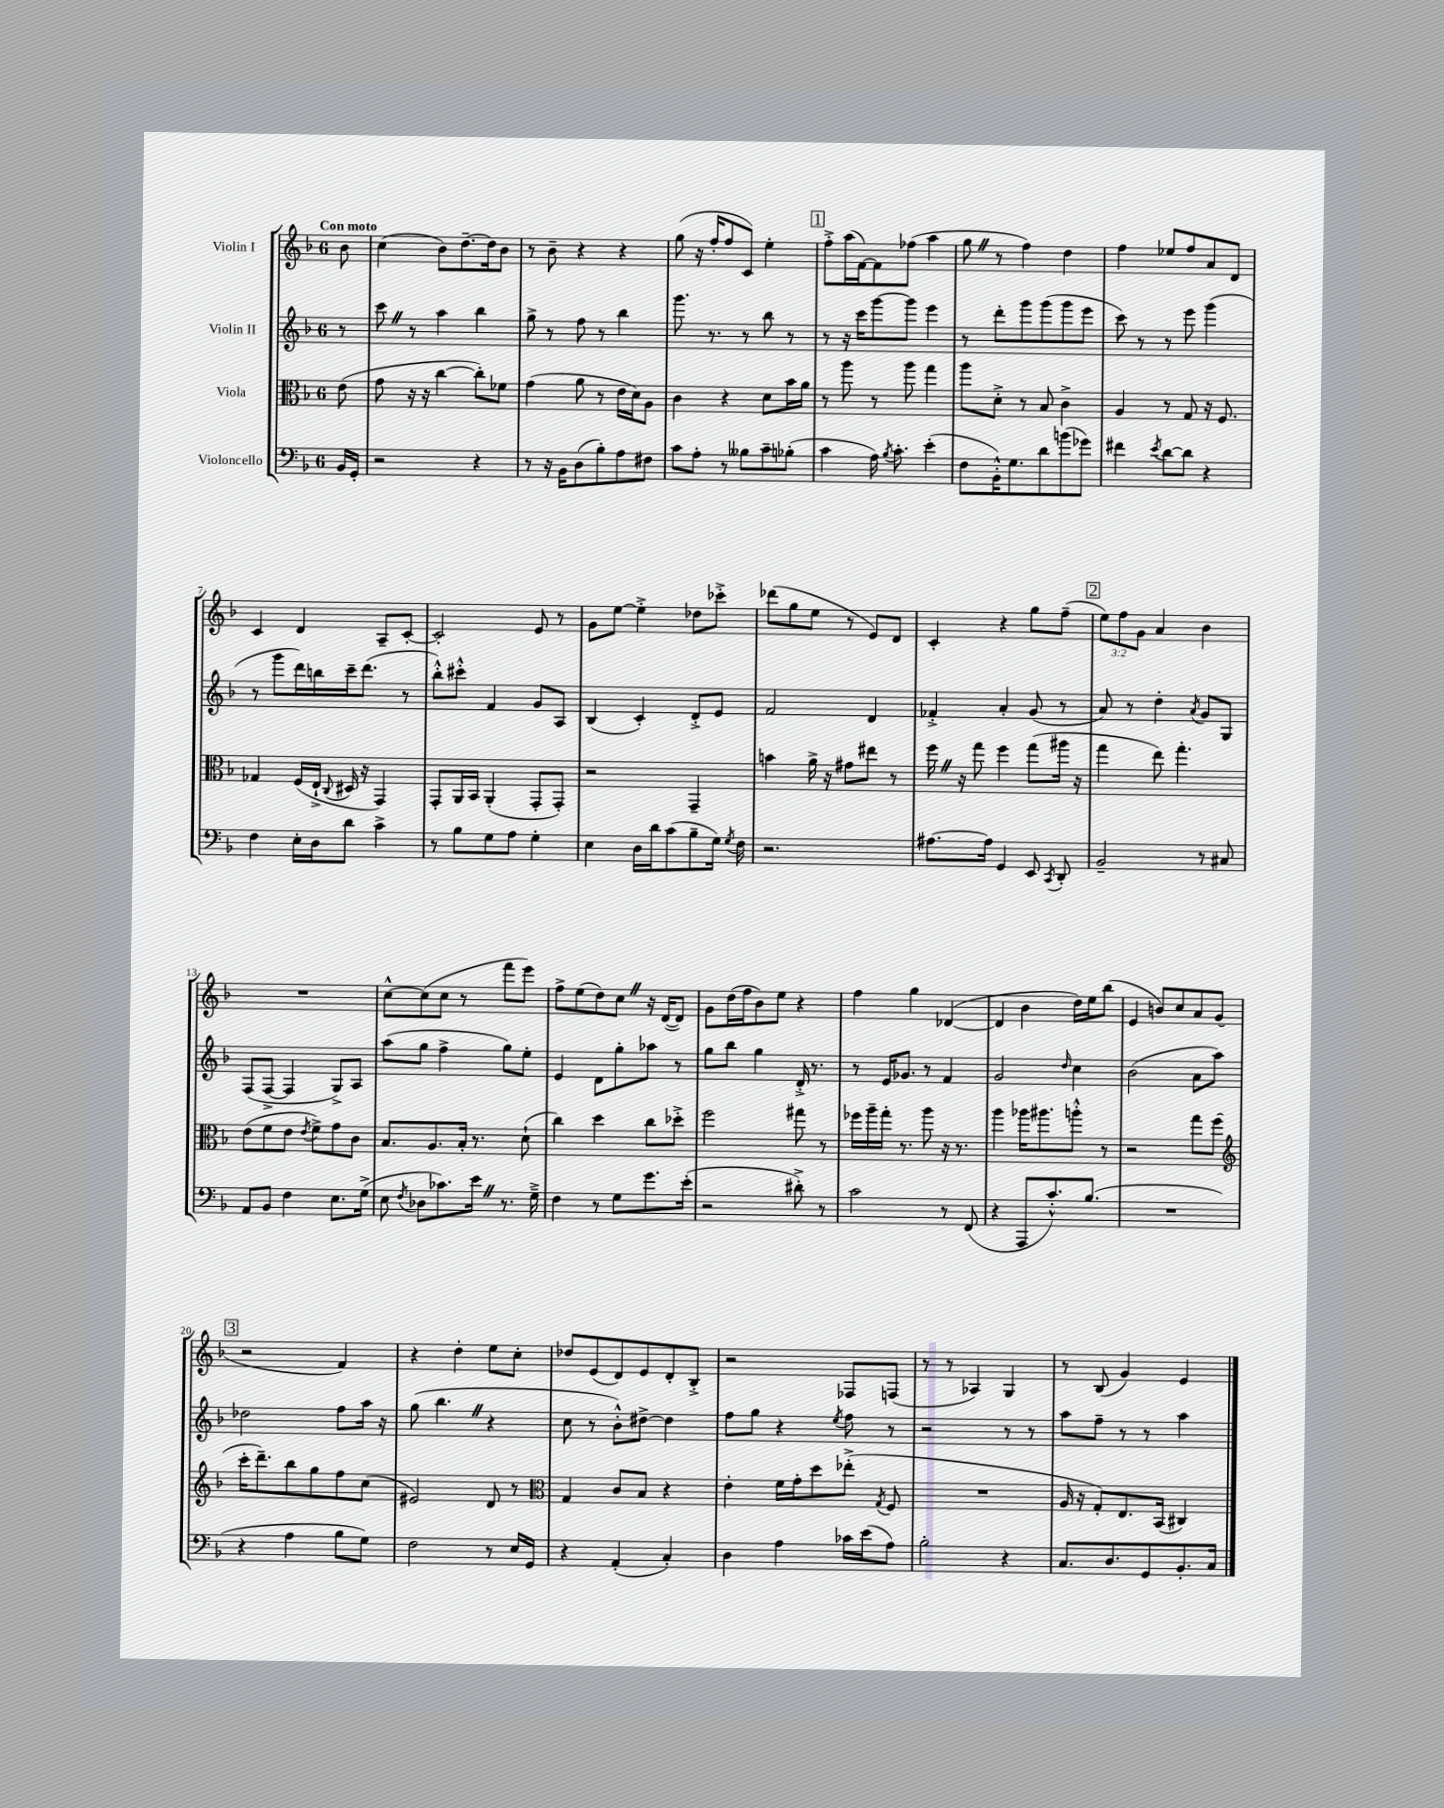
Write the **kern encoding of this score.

**kern	**kern	**kern	**kern
*part4	*part3	*part2	*part1
*staff4	*staff3	*staff2	*staff1
*I"Violoncello	*I"Viola	*I"Violin II	*I"Violin I
*clefF4	*clefC3	*clefG2	*clefG2
*k[b-]	*k[b-]	*k[b-]	*k[b-]
*M6/8	*M6/8	*M6/8	*M6/8
=	=	=	=
!	!	!	!LO:TX:a:B:t=Con moto
16BB-/LL	(8e\	8r	8b-\
16GG'/JJ	.	.	.
=1	=1	=1	=1
2r	8g\	8cccZ\	(4cc\
.	16r	8r	.
.	16r	.	.
.	[4cc\	4aa\	8b-\L)
.	.	.	[8.dd~\
4r	8cc'\L])	4bb-\	.
.	.	.	16dd\k]
.	8f-X\J	.	8b-\J
=2	=2	=2	=2
8r	(4g\	8gg^\	8r
16r	.	8r	8b-~\
16BB-\KL	.	.	.
(8D\	8a\	8ff\	4r
8B-'\)	8r	8r	.
8A\	16e\LL	4bb-\	4r
.	16d\J)	.	.
8F#X\J	8A\J	.	.
=3	=3	=3	=3
8c\L	4c\	8.ggg\	(8gg\
8A'\J	.	.	16r
.	.	8.r	16ff'/KL
8r	4r	.	8ff/
8B--X\L	.	8r	8c/J)
8c~\	8d\L	8bb-\	4ee'\
(8B-X'\J	16b-\L	8r	.
.	16a\JJ	.	.
!!LO:REH:place=s1:t=1
=4	=4	=4	=4
4c\	8r	8r	8ff'^\L
.	8aa\	16r	(16aa\L
.	.	16ccc\KL	[16f\J)
16A\)	8r	[8ggg\	8f\]
8qB-/	.	.	.
8.c'\	.	.	.
.	8aa\	8ggg\J]	(8ff-X\J
(4e'\	4gg\	4eee\	4aa\
=5	=5	=5	=5
8F\L	8aa\L	8r	8ggZ\
16BB-'^^\K)	8d'^\J	8ddd'\L	8r
8.G\	.	.	.
.	8r	8ggg\	4ff\)
8d\	8B-/	(8ggg\	.
(8bn\	4c^\	8ggg\	4dd\
8g-X\J)	.	8eee\J	.
=6	=6	=6	=6
4f#X\	4A/	8ccc\)	4ff\
.	.	8r	.
8qe/	.	.	.
[8d\L	8r	8r	8ee-X/L
8d\J]	8G/	8eee\	8ff/
4r	16r	(4ggg\	8a/
.	8.F/	.	.
.	.	.	8d/J
!!LO:LB:g=z
=7	=7	=7	=7
4F\	4G-X/	8r	4c/
.	.	8ggg\L	.
16E'\LL	(16F/LL	16ddd\L)	4d/
16D\J	16E`^/JJ	16bbn\	.
.	8qqC/	.	.
8d\J	16D#X/	16ccc~\J	.
.	16r	(8.ddd\J	.
4c^\	4GG/)	.	8A~/L
.	.	8r	[8c'/J
=8	=8	=8	=8
8r	8GG'/L	8bb-'^^\L)	2c'/]
8B-\L	16AA/L	8ccc#X'^^\J	.
.	16BB-/JJ	.	.
8G\	(4AA'/	4f/	.
8A\J	.	.	.
4G'\	8GG'/L	8g/L	8e/
.	8GG'/J)	8A/J	8r
=9	=9	=9	=9
4E\	2r	(4B-/	8g\L
.	.	.	[8ee\J
16D\LL	.	4c'/)	4ee'^\]
16d\J	.	.	.
(8c\	.	.	.
8B-~\	4GG~/	8d'^/L	8dd-X\L
16G\Jk)	.	8e/J	8ccc-X'^\J
8qG/	.	.	.
16F\	.	.	.
=10	=10	=10	=10
2.r	4bn\	2f/	(8ddd-X\L
.	.	.	8gg\
.	16a^\	.	8ee\J
.	16r	.	.
.	8g#X\L	.	8r
.	8ee#X\J	4d/	8e/L)
.	8r	.	8d/J
=11	=11	=11	=11
[8.A#X\L	16ffZ\	4f-X'^/	4c'/
.	16r	.	.
.	8gg\	.	.
16A#\Jk]	.	.	.
4GG/	4ff\	4a'/	4r
8EE/	(8gg\L	(8g/	8gg\L
8qCC/	.	.	.
8DD'/	16aa#X\Jk	8r	(8ff~\J
.	16r	.	.
!!LO:REH:place=s1:t=2
=12	=12	=12	=12
2BB-~/	4gg\	8a/)	12ee\L)
.	.	.	12ff\
.	.	8r	.
.	.	.	12g\J
.	8ee\)	4dd'\	4a/
.	4.gg'\	.	.
.	.	8qa/	.
8r	.	8g/L	4b-\
8C#X/	.	8G/J	.
!!LO:LB:g=z
=13	=13	=13	=13
8AA/L	(8e\L	(8F/L	2.r
8BB-/J	8f\	[8F^/J	.
4F\	8e\J	4F/]	.
.	8qe/	.	.
.	8f^\L)	.	.
8.E\L	8g\	8G^/L)	.
.	8c\J	8A/J	.
(16G^\Jk	.	.	.
=14	=14	=14	=14
8E\	8.B-/L	(8aa\L	[8cc^^\L
8qF/	.	.	.
8D-X\L	.	8gg\J	(8cc\]
.	8.A/	.	.
8.c-X\)	.	4ff^\	8cc\J
.	16B-'/Jk	.	8r
16eZ\Jk	8.r	.	.
8.r	.	8gg\L)	8fff\L
.	(8d`\	8ee'\J	8eee\J)
16G~^\	.	.	.
=15	=15	=15	=15
4F\	4cc\)	4e/	8ff^\L
.	.	.	(8ee\
8r	4dd\	8d\L	8dd\)
8G\L	.	8gg'\	8ccZ\J
8.g\	8cc\L	8aa-X\J	16r
.	.	.	([16d/KL
.	8dd-X'^\J	8r	8d/J])
(16e'\Jk	.	.	.
=16	=16	=16	=16
2r	2ff\	8gg\L	8g\L
.	.	8bb-\J	(16dd\L
.	.	.	16ff\J
.	.	4gg\	8b-\)
.	.	.	8ee\J
8d#X'^\)	8gg#X\	16d'^/	4r
.	.	8.r	.
8r	8r	.	.
=17	=17	=17	=17
2c\	16ff-X\LL	8r	4ff\
.	16aa~\	.	.
.	16gg'\JJ	16e/KL	.
.	8.r	8.g-X/J	.
.	.	.	4gg\
.	8aa\	8r	.
8r	16r	4f/	([4d-X/
.	8.r	.	.
(8FF/	.	.	.
=18	=18	=18	=18
4r	4aa\	2g/	4d-/]
8AAA/L	16aa-X\KL	.	4b-\
.	8.aa#X\	.	.
8.c'^^/)	.	.	.
.	.	16qqdd/	.
.	8aan'^^\J	4cc\	16dd\LL)
(8.B-/J	.	.	16ee\J
.	8r	.	(8bb-\J
=19	=19	=19	=19
2.r	2r	(2b-\	4e/
.	.	.	8bn/L)
.	.	.	8cc/
.	8gg\L	8a\L	8a/
.	(8ff\J	8aa\J)	(8g/J
!!LO:LB:g=z
!!LO:REH:place=s1:t=3
=20	=20	=20	=20
*	*clefG2	*	*
4r	16ccc'\KL	2dd-X\	2r
.	8.ddd~\)	.	.
4A\	8bb-\	.	.
.	8gg\	.	.
8B-\L	8ff\	8ff\L	4f/)
8G\J)	(8cc\J	16aa\Jk	.
.	.	16r	.
=21	=21	=21	=21
2F\	2e#X/)	(8gg\	4r
.	.	4.bb-Z\	.
.	.	.	4dd'\
8r	8d/	4r	8ee\L
16E/LL	8r	.	8cc'\J
16GG/JJ	.	.	.
=22	=22	=22	=22
*	*clefC3	*	*
4r	4G/	8cc\	8dd-X/L
.	.	8r	(8e/
(4AA'/	8c/L	8b-'^^\L)	8d/)
.	8B-/J	[8dd#X^\J	8e/
4C'/)	4r	4dd#\]	8d'/
.	.	.	8B-'^/J
=23	=23	=23	=23
4D\	4e'\	8ff\L	2r
.	.	8gg\J	.
4A\	16f\LL	4r	.
.	16g'\J	.	.
.	8dd\	.	.
.	.	8qee/	.
16c-X\LL	(8ee-X'^\J	8ff\	8F-X/L
(16e\J	.	.	.
.	8qG/	.	.
8A\J)	8F/	8r	(8Fn/J
=24	=24	=24	=24
2B-'\	2.r	2r	8r
.	.	.	8r
.	.	.	4A-X/)
4r	.	8r	4G/
.	.	8r	.
=25	=25	=25	=25
8.C/L	16A/	8aa\L	8r
.	16r	.	.
.	8G'/L)	8ff~\J	(8B-/
8.D/	.	.	.
.	8.E/	8r	4g/)
8GG/	.	8r	.
.	(16BB-/Jk	.	.
8.BB-'/	4C#X/)	4aa\	4e/
16C/Jk	.	.	.
==	==	==	==
*-	*-	*-	*-
